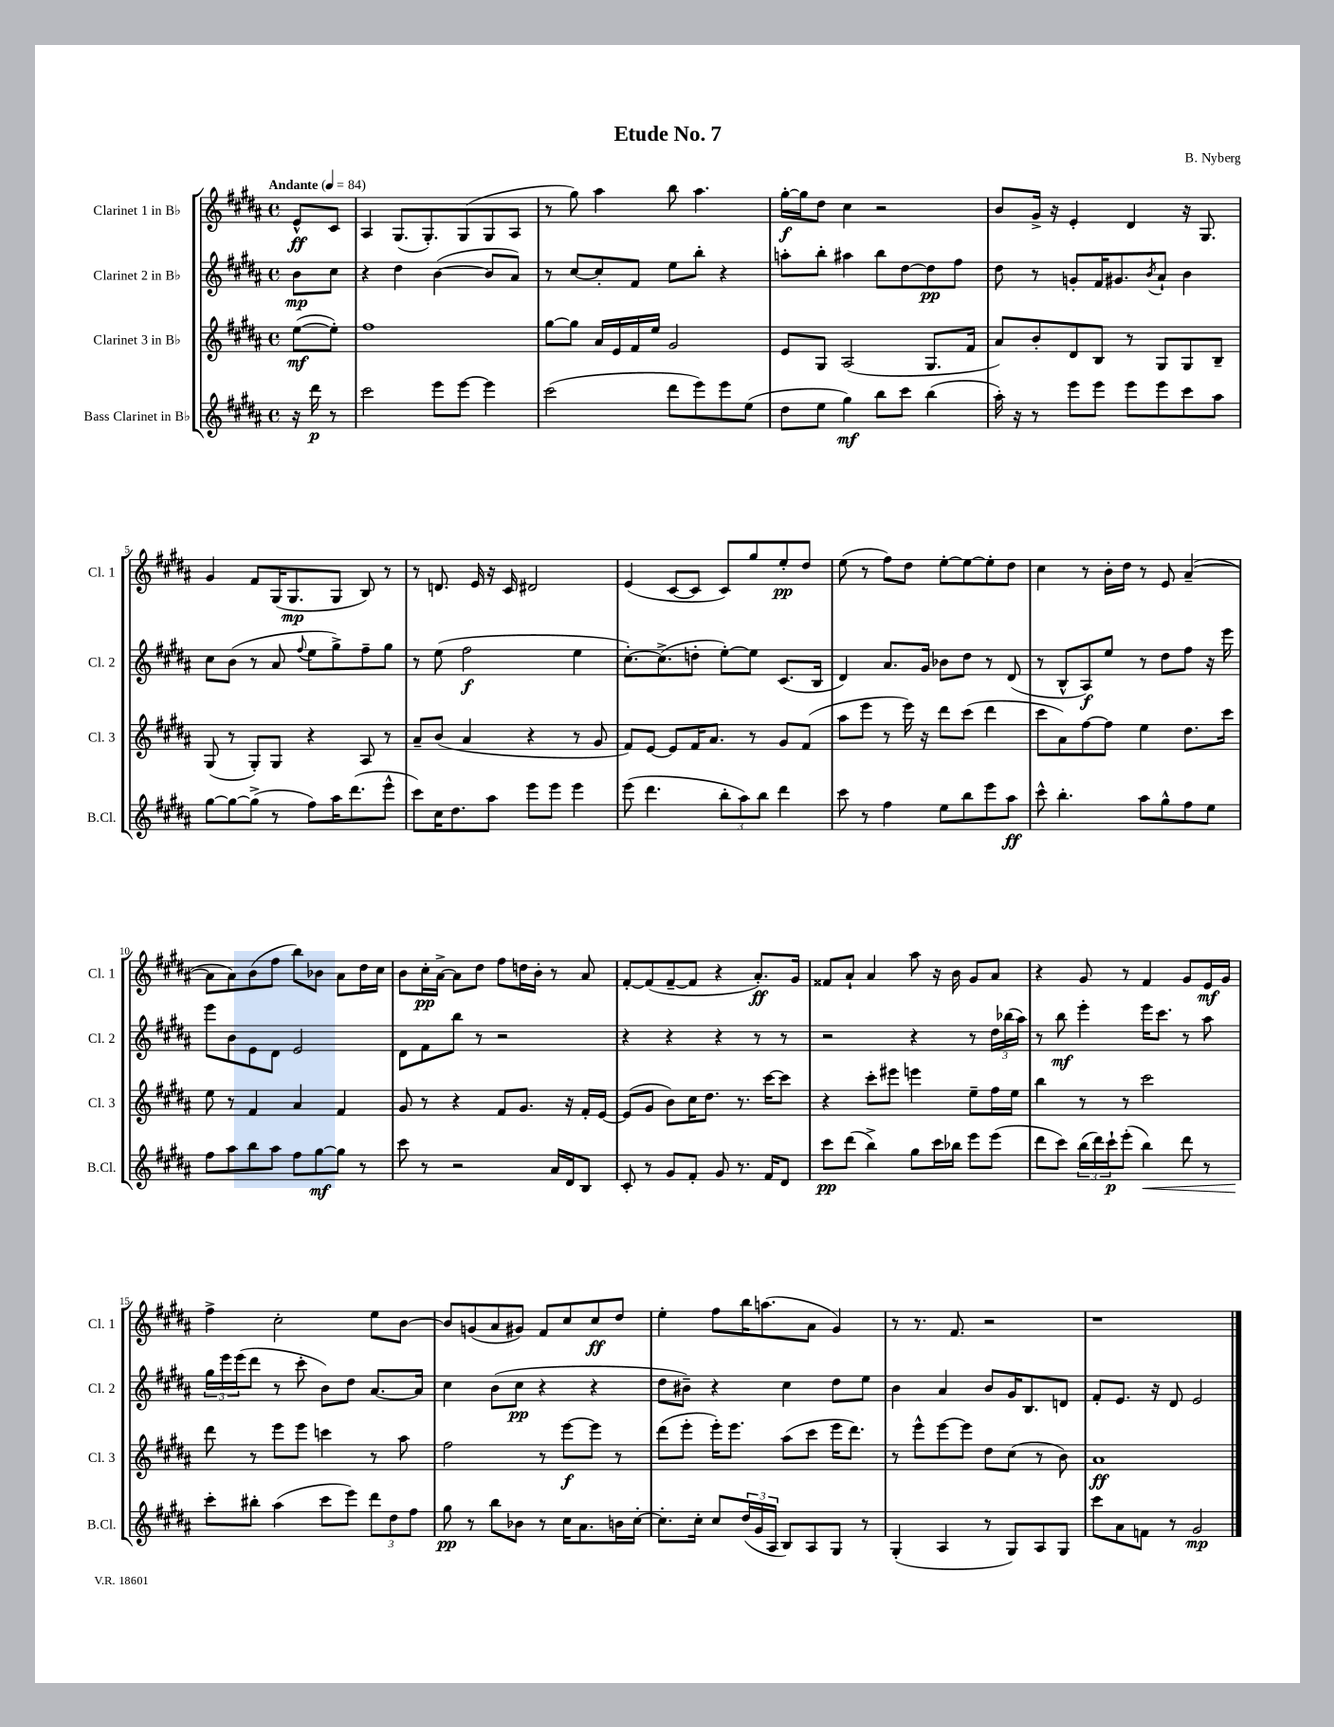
\header { title = "Etude No. 7" composer = "B. Nyberg" }
<<
\new StaffGroup <<
\new Staff = "s0" \with { instrumentName = "Clarinet 1 in Bb" shortInstrumentName = "Cl. 1" } {
    \clef treble \key b \major \defaultTimeSignature \time 4/4 \partial 4 \tempo "Andante" 4 = 84
    e'8-^\ff cis'8 |
    ais4 gis8.( gis8.-.) gis8( gis8 ais8 |
    r8 gis''8) ais''4 b''8 ais''4. |
    gis''16~-.\f gis''16 dis''8 cis''4 r2 |
    b'8 gis'16-> r16 e'4-. dis'4 r16 gis8. |
    gis'4 fis'8 gis16( gis8.\mp gis8 b8) r8 |
    r8 d'8. e'16 r16 cis'16 dis'2 |
    e'4( cis'8~ cis'8 cis'8) gis''8 e''8-.\pp dis''8 |
    e''8( r8 fis''8) dis''8 e''8~-. e''8~ e''8-. dis''8 |
    cis''4 r8 b'16-. dis''16 r8 e'8 ais'4~--( |
    ais'8 ais'8) b'8( fis''8 b''8) bes'8 ais'8 dis''16 cis''16 |
    b'8 cis''16-.\pp ais'16~-> ais'8 dis''8 fis''8 d''16 b'16-. r8 ais'8 |
    fis'8~-. fis'8( fis'8~-- fis'8 r4 ais'8.-.\ff) gis'16 |
    fisis'8 ais'8-! ais'4 ais''8 r16 b'16 gis'8 ais'8 |
    r4 gis'8 r8 fis'4 gis'8 e'16\mf gis'16 |
    fis''4-> cis''2-. e''8 b'8~ |
    b'8 g'8( ais'8 gis'8) fis'8 cis''8 cis''8\ff dis''8 |
    e''4-. fis''8 b''16 a''8.( ais'8 gis'4) |
    r8 r8. fis'8. r2 |
    r1 \bar "|." |
}
\new Staff = "s1" \with { instrumentName = "Clarinet 2 in Bb" shortInstrumentName = "Cl. 2" } {
    \clef treble \key b \major \defaultTimeSignature \time 4/4 \partial 4
    b'8\mp cis''8 |
    r4 dis''4 b'4~( b'8 ais'8) |
    r8 cis''8~ cis''8-. fis'8 e''8 b''8-. r4 |
    a''8-. b''8-. ais''4 b''8 dis''8~ dis''8\pp fis''8 |
    dis''8 r8 g'8-. fis'16 gis'8. \acciaccatura { b'8 } ais'8-! b'4 |
    cis''8 b'8( r8 ais'8 \appoggiatura { fis''8 } e''8 gis''8->) fis''8-- gis''8 |
    r8 e''8( fis''2\f e''4 |
    cis''8.~-.) cis''8.->( d''8-. e''8~-.) e''8 cis'8.( b16 |
    dis'4) ais'8. gis'16 bes'8 dis''8 r8 dis'8( |
    r8 b8-^ ais8\f) e''8 r8 dis''8 fis''8 r16 e'''16 |
    e'''8 b'8 e'8 dis'8 e'2 |
    dis'8 fis'8 b''8 r8 r2 |
    r4 r4 r4 r8 r8 |
    r2 r4 r8 \tuplet 3/2 { dis''16 bes''16( ais''16) } |
    r8 b''8\mf e'''4-. e'''16 cis'''8. r8 ais''8 |
    \tuplet 3/2 { gis''16 e'''16 e'''16( } dis'''8 r8 cis'''8-. b'8) dis''8 ais'8.~ ais'16 |
    cis''4 b'8( cis''8\pp r4 r4 |
    dis''8 bis'8--) r4 cis''4 dis''8 e''8 |
    b'4 ais'4 b'8 gis'16 b8. d'8 |
    fis'8-. e'8. r16 dis'8 e'2 \bar "|." |
}
\new Staff = "s2" \with { instrumentName = "Clarinet 3 in Bb" shortInstrumentName = "Cl. 3" } {
    \clef treble \key b \major \defaultTimeSignature \time 4/4 \partial 4
    e''8~\mf( e''8-.) |
    fis''1 |
    gis''8~ gis''8 ais'16 e'16 fis'16 e''16 gis'2 |
    e'8 gis8 ais2( gis8. fis'16 |
    ais'8) b'8-. dis'8 b8 r8 gis8 gis8 b8-- |
    gis8( r8 gis8-.) gis8 r4 ais8 r8 |
    ais'8-- b'8( ais'4 r4 r8 gis'8 |
    fis'8) e'8~ e'8 fis'16 ais'8. r8 gis'8 fis'8( |
    ais''8 e'''8 r8 e'''16) r16 dis'''8 cis'''8( dis'''4 |
    cis'''8 ais'8) fis''8~ fis''8 e''4 dis''8. cis'''16 |
    e''8 r8 fis'4 ais'4 fis'4 |
    gis'8 r8 r4 fis'8 gis'8. r16 fis'16-. e'16~ |
    e'8( gis'8 b'8) cis''16 dis''8. r8. cis'''16~ cis'''8 |
    r4 cis'''8-. eis'''8 e'''4 e''8-- fis''16 e''16 |
    b''4 r8 r8 cis'''2 |
    dis'''8 r8 e'''8 e'''8 c'''4 r8 ais''8 |
    fis''2 r8 e'''8~\f e'''8 r8 |
    dis'''8( e'''8-. e'''16-.) e'''8. ais''8( cis'''8 e'''16 dis'''8.) |
    r8 e'''8-^ e'''8~ e'''8 dis''8 cis''8( r8 b'8) |
    ais'1\ff \bar "|." |
}
\new Staff = "s3" \with { instrumentName = "Bass Clarinet in Bb" shortInstrumentName = "B.Cl." } {
    \clef treble \key b \major \defaultTimeSignature \time 4/4 \partial 4
    r16 dis'''16\p r8 |
    cis'''2 e'''8 e'''8~ e'''4 |
    cis'''2( dis'''8 e'''8) e'''8 e''8( |
    dis''8 e''8 gis''4\mf) b''8 cis'''8 b''4( |
    ais''16-.) r16 r8 e'''8 e'''8 e'''8 e'''8 cis'''8 ais''8 |
    gis''8~ gis''8~ gis''8->( r8 fis''8) ais''16 dis'''8.( e'''8-^ |
    cis'''8) cis''16 dis''8. ais''8 e'''8 e'''8 e'''4 |
    e'''8( dis'''4. \tuplet 3/2 { b''8-. ais''8) b''8 } dis'''4 |
    cis'''8 r8 fis''4 e''8 b''8 e'''8 ais''8\ff |
    cis'''8-^ b''4.-. ais''8 gis''8-^ fis''8 e''8 |
    fis''8 ais''8 b''8 ais''8 fis''8 gis''8~\mf gis''8 r8 |
    cis'''8 r8 r2 ais'16 dis'16 b8 |
    cis'8-. r8 gis'8 fis'8-. gis'8 r8. fis'16 dis'8 |
    cis'''8\pp dis'''8( b''4->) gis''8 cis'''16 bes''16 e'''8 e'''8( |
    dis'''8 cis'''8) \tuplet 3/2 { b''16( dis'''16) cis'''16-!\p } e'''8-.( b''4\<) dis'''8 r8 |
    cis'''8-.\! bis''8-. ais''4( cis'''8 e'''8) \tuplet 3/2 { dis'''8 dis''8 fis''8 } |
    gis''8\pp r8 b''8 bes'8 r8 cis''16 ais'8. b'16 cis''16~-. |
    cis''8.-. cis''16-. cis''8 \tuplet 3/2 { dis''16( gis'16 ais16 } b8) ais8 gis8 r8 |
    gis4-.( ais4 r8 gis8) ais8 gis8 |
    cis'''8 ais'8 f'8 r8 gis'2\mp \bar "|." |
}
>>
>>
